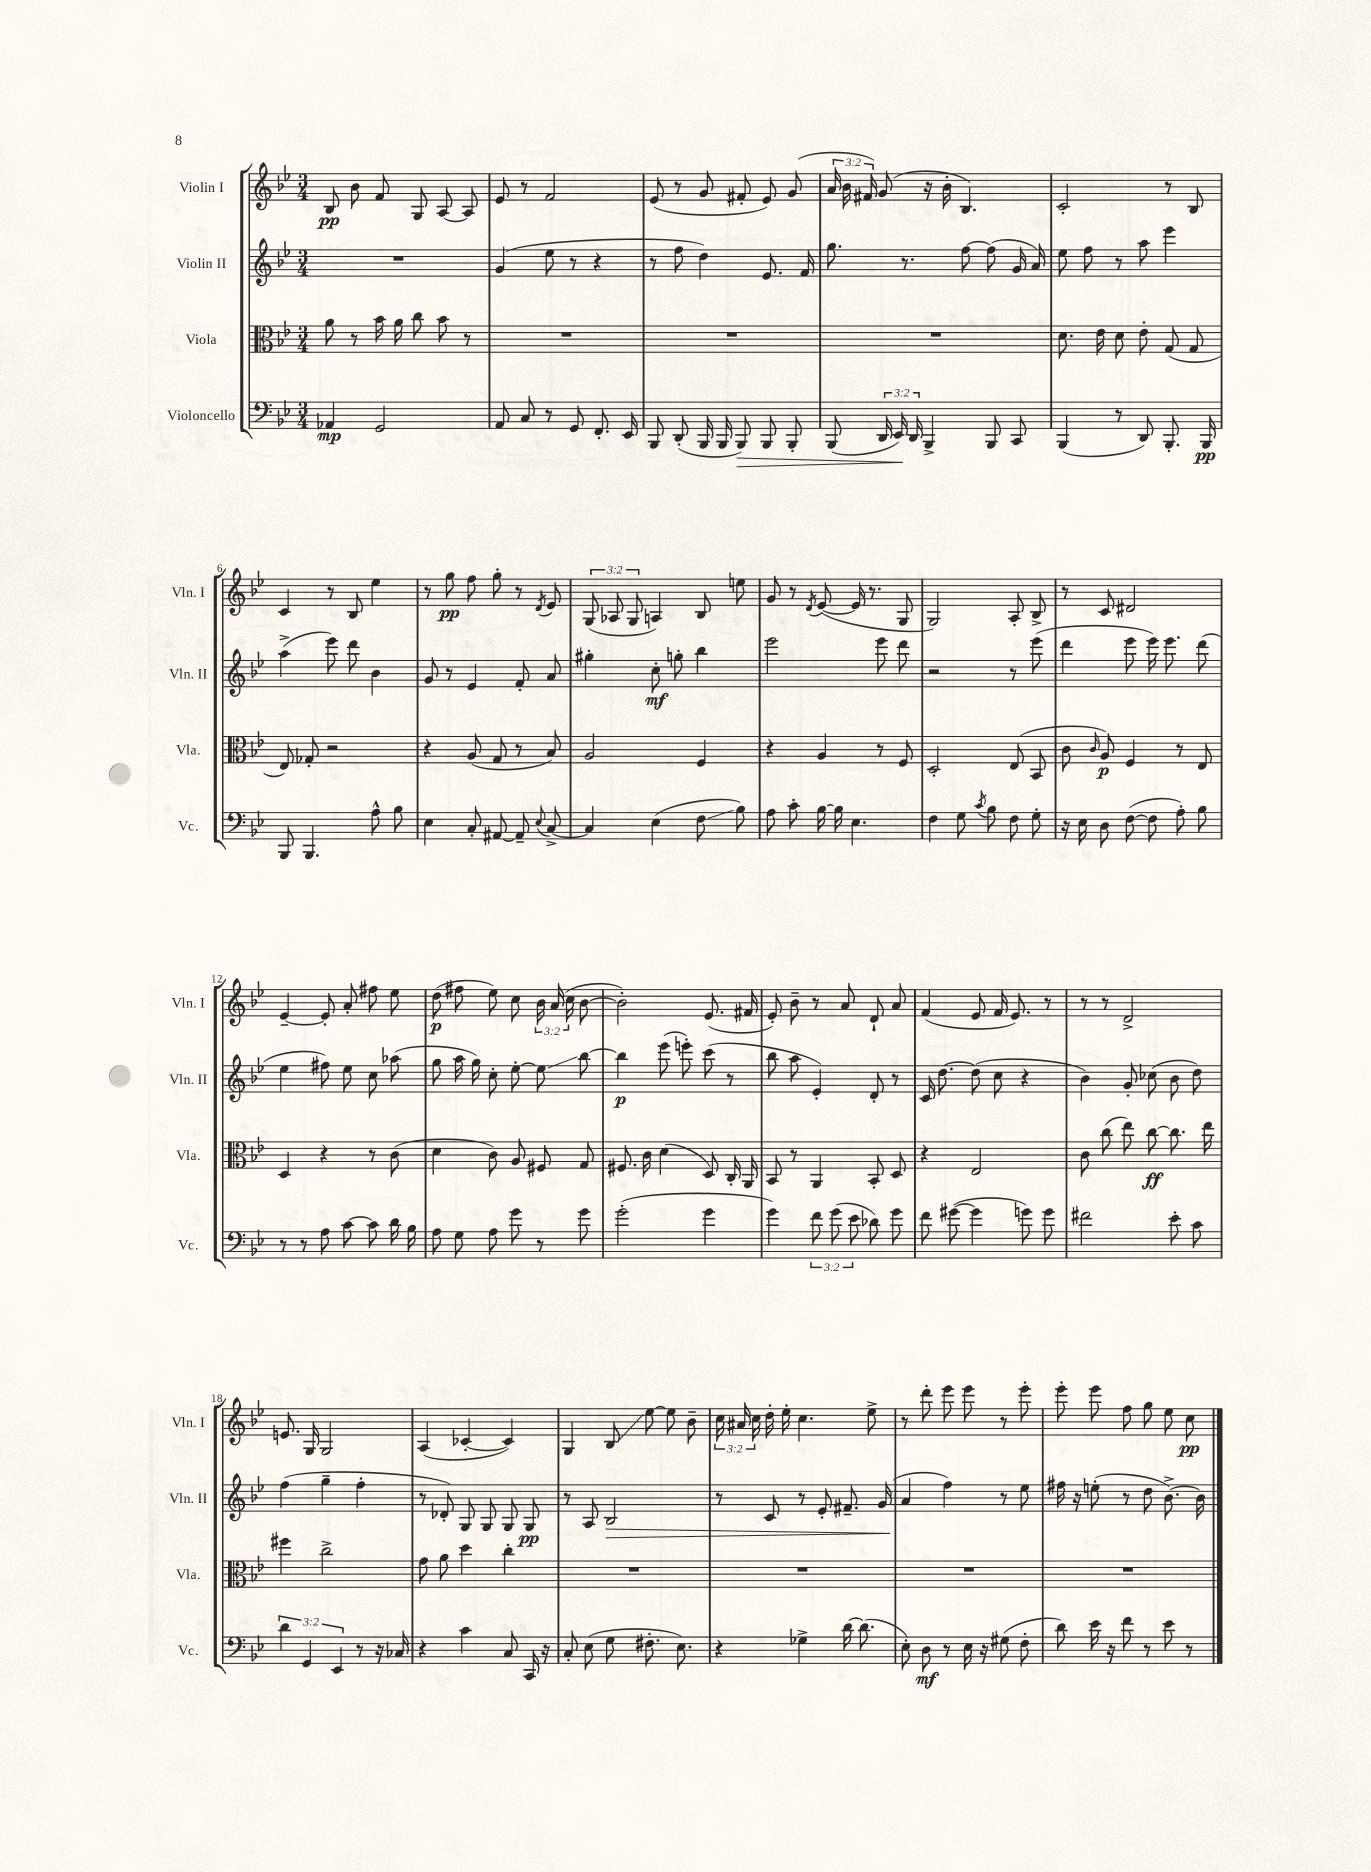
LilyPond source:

<<
\new StaffGroup <<
\new Staff = "s0" \with { instrumentName = "Violin I" shortInstrumentName = "Vln. I" } {
    \clef treble \key bes \major \numericTimeSignature \time 3/4 \override Staff.TupletNumber.text = #tuplet-number::calc-fraction-text
    \autoBeamOff bes8\pp bes'8 f'8 g8 a8~ a8 |
    ees'8 r8 f'2 |
    ees'8( r8 g'8 fis'8-. ees'8) g'8( |
    \tuplet 3/2 { a'16 bes'16 fis'16) } g'8( r16 bes'16-. bes4.) |
    c'2-. r8 bes8 |
    c'4 r8 bes8 ees''4 |
    r8 g''8\pp f''8 g''8-. r8 \acciaccatura { d'8 } ees'8 |
    \tuplet 3/2 { g8( aes8 g8 } a4) bes8 e''8 |
    g'8 r8 \acciaccatura { d'8 } ees'8~( ees'16 r8. g8 |
    g2) a8-. bes8-> |
    r8 c'8 dis'2 |
    ees'4~-- ees'8-. a'8-. fis''8 ees''8 |
    d''8\p( fis''8 ees''8) c''8 \tuplet 3/2 { bes'16 a'16( c''16 } bes'8~ |
    bes'2-.) ees'8.( fis'16 |
    ees'8-.) bes'8-- r8 a'8 d'8-! a'8 |
    f'4( ees'8 f'16 ees'8.) r8 |
    r8 r8 d'2-> |
    e'8. g16 g2 |
    a4( ces'4~-. ces'4) |
    g4 bes8\glissando ees''8~ ees''8 bes'8-- |
    \tuplet 3/2 { c''16 ais'16 c''16 } d''16-. ees''16-. c''4. ees''8-> |
    r8 d'''8-. ees'''8 ees'''8 r8 ees'''8-. |
    ees'''8-. ees'''8 f''8 g''8 ees''8 c''8\pp \bar "|." |
}
\new Staff = "s1" \with { instrumentName = "Violin II" shortInstrumentName = "Vln. II" } {
    \clef treble \key bes \major \numericTimeSignature \time 3/4
    \autoBeamOff R2. |
    g'4( ees''8 r8 r4 |
    r8 f''8 d''4) ees'8. f'16 |
    g''8. r8. f''8~ f''8( g'16 a'16) |
    ees''8 f''8 r8 a''8 ees'''4 |
    a''4->( ees'''8) d'''8 bes'4 |
    g'8 r8 ees'4 f'8-. a'8 |
    gis''4-. c''8-.\mf g''8-. bes''4 |
    ees'''2 ees'''8 d'''8 |
    r2 r8 ees'''8( |
    d'''4 ees'''8 ees'''16) ees'''8. d'''8( |
    ees''4 fis''8) ees''8 c''8 aes''8( |
    g''8 a''16 g''16) c''8-. ees''8~-. ees''8\glissando bes''8~ |
    bes''4\p ees'''8( e'''8-.) c'''8( r8 |
    bes''8 a''8 ees'4-.) d'8-. r8 |
    c'16 d''8.~ d''8( c''8 r4 |
    bes'4) g'8-. ces''8( bes'8 d''8) |
    f''4( g''4-- f''4-. |
    r8 des'8-.) g8 g8 g8 g8\pp |
    r8 a8 bes2\> |
    r8 c'8 r8 ees'8-. fis'8.-- g'16( |
    a'4\! f''4) r8 ees''8 |
    fis''16 r16 e''8-.( r8 d''8 bes'8.~->) bes'16 \bar "|." |
}
\new Staff = "s2" \with { instrumentName = "Viola" shortInstrumentName = "Vla." } {
    \clef alto \key bes \major \numericTimeSignature \time 3/4
    \autoBeamOff a'8 r8 bes'16 a'16 c''8 bes'8 r8 |
    R2. |
    R2. |
    R2. |
    d'8. ees'16 d'8 ees'8-. g8( g8 |
    ees8) ges8-. r2 |
    r4 a8( g8 r8 bes8) |
    a2 f4 |
    r4 a4 r8 f8 |
    d2-. ees8( bes,8 |
    c'8 \grace { c'16 } a8\p) f4 r8 ees8 |
    d4 r4 r8 c'8( |
    d'4 c'8) a8 fis8 g8 |
    fis8. c'16 d'4( d8) c16-. a,16 |
    bes,8 r8 a,4 bes,8-. d8 |
    r4 ees2 |
    c'8 c''8( ees''8) c''8~\ff c''8. ees''16 |
    fis''4 c''2-> |
    g'8 a'8 d''4 c''4-. |
    R2. |
    R2. |
    R2. |
    R2. \bar "|." |
}
\new Staff = "s3" \with { instrumentName = "Violoncello" shortInstrumentName = "Vc." } {
    \clef bass \key bes \major \numericTimeSignature \time 3/4 \override Staff.TupletNumber.text = #tuplet-number::calc-fraction-text
    \autoBeamOff aes,4\mp g,2 |
    a,8 c8 r8 g,8 f,8.-. ees,16 |
    bes,,8 d,8-.( bes,,16 bes,,16 bes,,8\>) bes,,8 bes,,8-. |
    bes,,8( \tuplet 3/2 { d,16 ees,16\!) d,16 } bes,,4-> bes,,8 c,8 |
    bes,,4( r8 d,8) bes,,8.-. bes,,16\pp |
    bes,,8 bes,,4. a8-^ bes8 |
    ees4 c8-. ais,8~ ais,8-- \appoggiatura { ees8 } c8~-> |
    c4 ees4( f8\glissando bes8) |
    a8 c'8-. bes16~ bes16 ees4. |
    f4 g8 \acciaccatura { c'8 } bes8 f8 g8-. |
    r16 ees16 d8 f8~( f8 a8-.) bes8 |
    r8 r8 a8 c'8~ c'8 d'16 bes16 |
    a8 g8 a8 g'8 r8 g'8 |
    g'2-.( g'4 |
    g'4) \tuplet 3/2 { f'8 g'8( ees'8 } des'8) g'8 |
    f'8 gis'8~( gis'4 g'8) g'8 |
    fis'2 ees'8-. c'8 |
    \tuplet 3/2 { d'4 g,4 ees,4 } r8 r16 ces16 |
    r4 c'4 c8 c,16 r16 |
    c8-. ees8( g8 fis8.-. ees8.) |
    r4 ges4-> d'16~ d'8.( |
    ees8-.) d8\mf r8 ees16 r16 gis8( f8-. |
    d'8) ees'16 r16 f'8 r8 ees'8 r8 \bar "|." |
}
>>
>>
